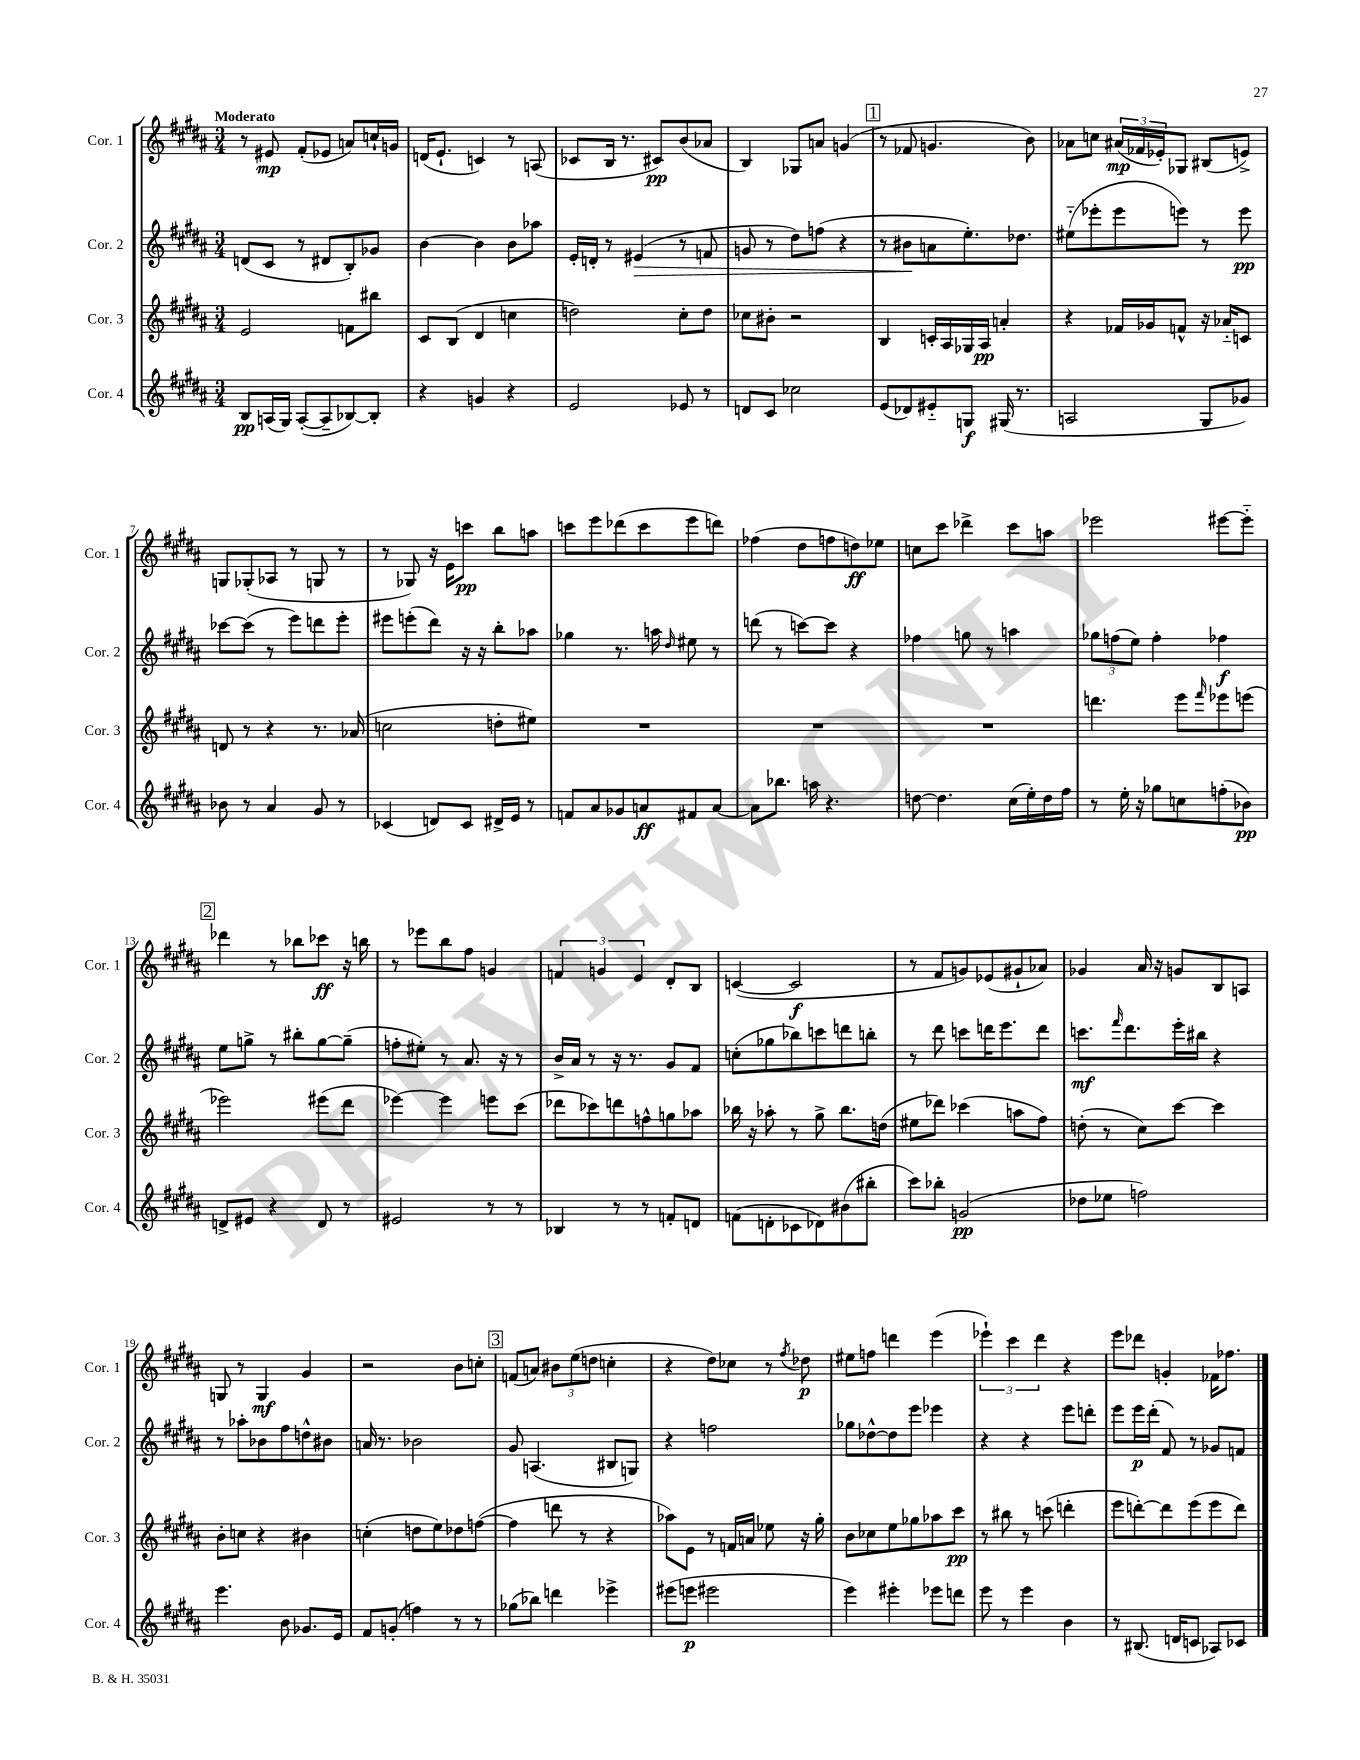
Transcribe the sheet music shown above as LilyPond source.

<<
\new StaffGroup <<
\new Staff = "s0" \with { instrumentName = "Cor. 1" shortInstrumentName = "Cor. 1" } {
    \clef treble \key b \major \numericTimeSignature \time 3/4 \tempo "Moderato"
    r8 eis'8\mp fis'8-.( ees'8 a'8) c''16-! g'16 |
    d'16( e'8.-! c'4) r8 a8( |
    ces'8 b16 r8. cis'8\pp) b'8( aes'8 |
    b4) ges8 a'8 g'4( |
    \mark \markup { \box "1" } r8 fes'8 g'4. b'8) |
    aes'8 c''8 \tuplet 3/2 { ais'16\mp( fes'16 ees'16-.) } ges8 bis8( e'8->) |
    g8 ges8-.( aes8 r8 g8 r8 |
    r8 ges8) r16 e'16 c'''8\pp b''8 a''8 |
    c'''8 e'''8 des'''8( c'''8 e'''8 d'''8) |
    fes''4( dis''8 f''8 d''8\ff) ees''8 |
    c''8 cis'''8 des'''4-> cis'''8 a''8 |
    ees'''2 eis'''8~ eis'''8-_ |
    \mark \markup { \box "2" } des'''4 r8 bes''8 ces'''8\ff r16 b''16 |
    r8 ees'''8 b''8 fis''8 g'4 |
    \tuplet 3/2 { f'4 g'4 e'4 } dis'8-. b8 |
    c'4~( c'2\f |
    r8 fis'8 g'8) ees'8( gis'8-! aes'8) |
    ges'4 ais'16 r16 g'8 b8 a8 |
    g8 r8 g4\mf gis'4 |
    r2 b'8 c''8-. |
    \mark \markup { \box "3" } f'8( a'8) \tuplet 3/2 { bis'8 e''8( d''8 } c''4-. |
    r4 dis''8) ces''8 r8 \acciaccatura { fis''8 } des''8\p |
    eis''8 f''8 d'''4 e'''4( |
    \tuplet 3/2 { ees'''4-!) cis'''4 dis'''4 } r4 |
    e'''8 des'''8 g'4-. fes'16 fes''8. \bar "|." |
}
\new Staff = "s1" \with { instrumentName = "Cor. 2" shortInstrumentName = "Cor. 2" } {
    \clef treble \key b \major \numericTimeSignature \time 3/4
    d'8( cis'8 r8 dis'8 b8-.) ges'8 |
    b'4~ b'4 b'8 aes''8 |
    e'16-. d'16-. r8 eis'4\>( r8 f'8 |
    g'8 r8 dis''8) f''8( r4 |
    \mark \markup { \box "1" } r8 bis'8\! a'8 e''8.-.) des''8. |
    eis''8-_( ees'''8-. ees'''8 e'''8) r8 e'''8\pp |
    ces'''8~ ces'''8( r8 e'''8) d'''8 e'''8-. |
    eis'''8 e'''8-.( dis'''8) r16 r16 b''8-. aes''8 |
    ges''4 r8. a''16 \grace { dis''16 } eis''8 r8 |
    d'''8( r8 c'''8~) c'''8 r4 |
    fes''4 g''8 r8 a''4 |
    \tuplet 3/2 { ges''8 f''8( e''8) } f''4-. fes''4\f |
    \mark \markup { \box "2" } e''8 g''8-> r8 bis''8-. g''8~ g''8--( |
    f''8-. eis''8-.) r8 ais'8. r16 r8 |
    b'16-> ais'16 r8 r16 r8. gis'8 fis'8 |
    c''8-.( ges''8 bes''8) c'''8 d'''8 b''8-. |
    r8 dis'''8 c'''8 d'''16 e'''8. d'''8 |
    c'''8.\mf \grace { fis'''16 } dis'''8. e'''16-. bis''16 r4 |
    r8 aes''8-. bes'8 fis''8 d''8-^ bis'8 |
    a'16 r8. bes'2 |
    \mark \markup { \box "3" } gis'8 a4.( bis8 g8) |
    r4 f''2 |
    ges''8 des''8~-^ des''8 e'''8 ees'''4 |
    r4 r4 e'''8 d'''8-. |
    e'''8 e'''16\p dis'''16-.( fis'8) r8 ges'8 f'8 \bar "|." |
}
\new Staff = "s2" \with { instrumentName = "Cor. 3" shortInstrumentName = "Cor. 3" } {
    \clef treble \key b \major \numericTimeSignature \time 3/4
    e'2 f'8 bis''8 |
    cis'8 b8( dis'4 c''4 |
    d''2) cis''8-. d''8 |
    ces''8 bis'8-. r2 |
    \mark \markup { \box "1" } b4 c'16-. ais16 ges16 ais16\pp a'4-. |
    r4 fes'16 ges'16 f'8-^ r16 aes'16-_ c'8 |
    d'8 r8 r4 r8. aes'16( |
    c''2 d''8-. eis''8) |
    R2. |
    R2. |
    R2. |
    d'''4. e'''8 \grace { fis'''16 } ees'''8 e'''8( |
    \mark \markup { \box "2" } ees'''2) eis'''8( dis'''8 |
    ees'''4~) ees'''4 e'''8 cis'''8( |
    des'''8 ces'''8) d'''8 f''8-^ g''8 aes''8 |
    bes''16 r16 aes''8-. r8 gis''8-> bes''8. d''16( |
    eis''8 des'''8) ces'''4( a''8 fis''8) |
    d''8-.( r8 cis''8) cis'''8~ cis'''4 |
    b'8-. c''8 r4 bis'4 |
    c''4-.( d''8 e''8) des''8 f''8~( |
    \mark \markup { \box "3" } f''4 d'''8 r8 r4 |
    aes''8) e'8 r8 f'16 a'16 ees''8 r16 gis''16-. |
    b'8 ces''8 e''8 ges''8 aes''8 cis'''8\pp |
    r8 bis''8 r8 c'''8( d'''4-. |
    e'''8 d'''8~-.) d'''8 e'''8( e'''8 d'''8) \bar "|." |
}
\new Staff = "s3" \with { instrumentName = "Cor. 4" shortInstrumentName = "Cor. 4" } {
    \clef treble \key b \major \numericTimeSignature \time 3/4
    b8\pp a16( gis16) a8~-.( a8-- bes8~) bes8-. |
    r4 g'4 r4 |
    e'2 ees'8 r8 |
    d'8 cis'8 ces''2 |
    \mark \markup { \box "1" } e'8( des'8) eis'8-_ g8\f gis16( r8. |
    a2 gis8 ges'8) |
    bes'8 r8 ais'4 gis'8 r8 |
    ces'4( d'8) ces'8 dis'16-> e'16 r8 |
    f'8 ais'8 ges'8 a'8\ff fis'8 a'8~ |
    a'8 bes''8. a''16 r4. |
    d''8~ d''4. cis''16( e''16-.) d''16 fis''16 |
    r8 e''16-. r16 ges''8 c''8 f''8-.( bes'8\pp) |
    \mark \markup { \box "2" } d'8-> eis'8 r4 d'8 r8 |
    eis'2 r8 r8 |
    bes4 r8 r8 f'8-. d'8 |
    f'8( d'8-. ces'8 des'8) bis'8( bis''8-. |
    cis'''8) bes''8-. g'2\pp( |
    des''8 ees''8 f''2) |
    e'''4. b'8 ges'8. e'16 |
    fis'8 g'8-.( f''4) r8 r8 |
    \mark \markup { \box "3" } ges''8( bes''8) d'''4 ees'''4-> |
    eis'''8( e'''8\p eis'''2 |
    e'''4) eis'''4-. ees'''8 d'''8 |
    e'''8 r8 e'''4 b'4 |
    r8 bis8.( d'16 c'8 aes8) ces'8 \bar "|." |
}
>>
>>
